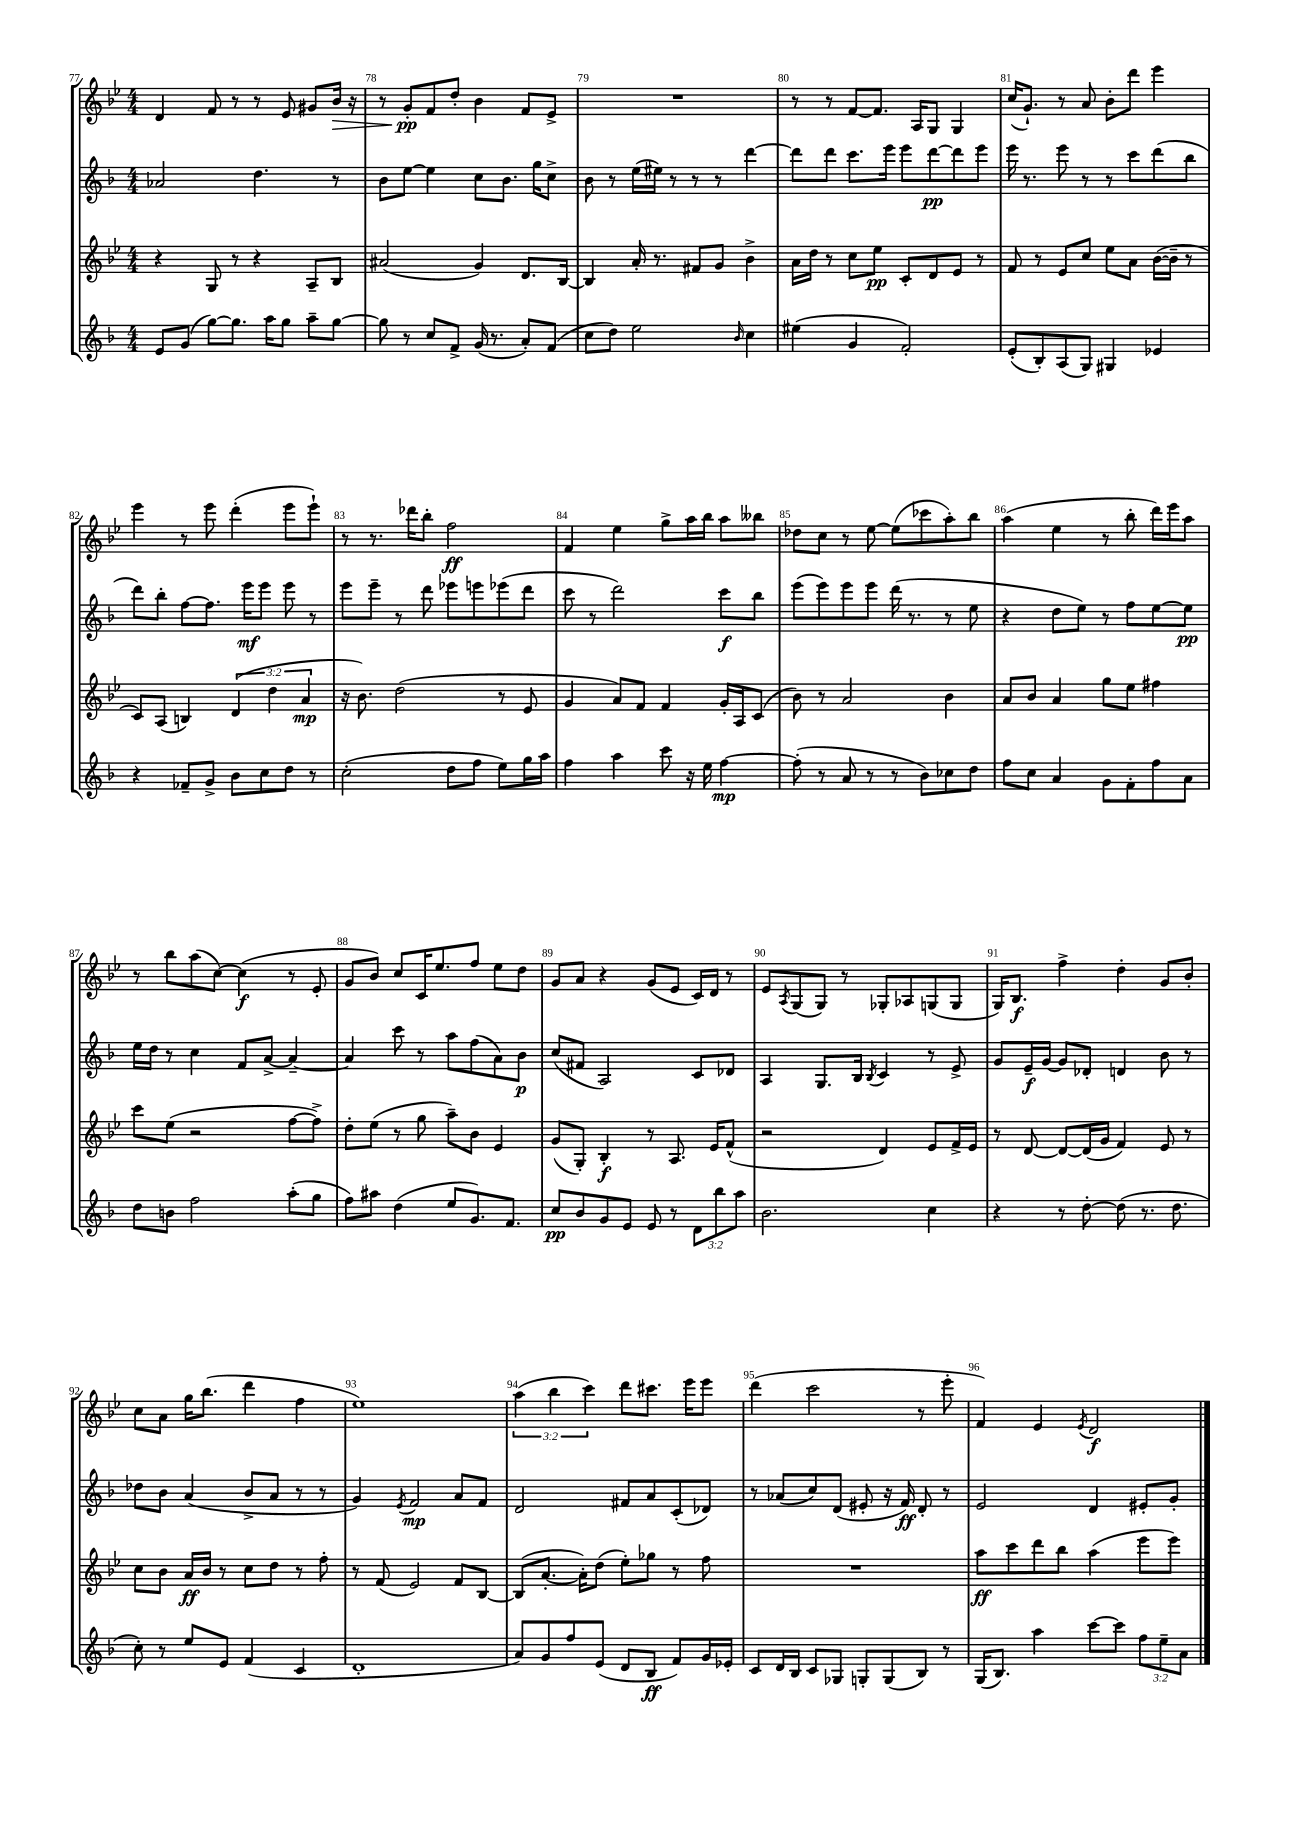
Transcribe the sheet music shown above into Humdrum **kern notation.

**kern	**kern	**kern	**kern
*staff4	*staff3	*staff2	*staff1
*clefG2	*clefG2	*clefG2	*clefG2
*k[b-]	*k[b-e-]	*k[b-]	*k[b-e-]
*M4/4	*M4/4	*M4/4	*M4/4
8e/L	4r	2a-/	4d/
(8g/J	.	.	.
[8gg\L)	8G/	.	8f/
8.gg\]J	8r	.	8r
.	4r	4.dd\	8r
16aa\LK	.	.	.
8gg\J	.	.	8e-/
8aa~\L	8A~/L	.	8g#/L
[8gg\J	8B-/J	8r	16b-/Jk
.	.	.	16r
=	=	=	=
8gg\]	(2a#/	8b-\L	8r
8r	.	[8ee\J	8g'/L
8cc/L	.	4ee\]	8f/
8f^/J	.	.	8dd'/J
(16g/	4g/)	8cc\L	4b-\
8.r	.	.	.
.	.	8.b-\J	.
8a'/L)	8.d/L	.	8f/L
.	.	16gg\LK	.
(8f/J	.	8cc^\J	8e-^/J
.	[16B-/Jk	.	.
=	=	=	=
8cc\L	4B-/]	8b-\	1r
8dd\J)	.	8r	.
2ee\	16a'/	(16ee\LL	.
.	8.r	16ee#\JJ)	.
.	.	8r	.
.	8f#/L	8r	.
.	8g/J	8r	.
16qqb-/	.	.	.
4cc\	4b-^\	[4ddd\	.
=	=	=	=
(4ee#\	16a\LL	8ddd\]L	8r
.	16dd\JJ	.	.
.	8r	8ddd\J	8r
4g/	8cc\L	8.ccc\L	[8f/L
.	8ee-\J	.	8.f/]J
.	.	16eee\Jk	.
2f'/)	8c'/L	8eee\L	.
.	.	.	16A/LK
.	8d/	[8ddd\	8G/J
.	8e-/J	8ddd\]	4G/
.	8r	8eee\J	.
=	=	=	=
(8e'/L	8f/	16eee\	(16cc/LK
.	.	8.r	8.g`/J)
8B-'/)	8r	.	.
(8A/	8e-/L	8eee\	8r
8G/J)	8cc/J	8r	8a/
4G#/	8ee-\L	8r	8b-'\L
.	8a\J	8ccc\L	8ddd\J
4e-/	([16b-\LL	(8ddd\	4eee-\
.	16b-~\]JJ	.	.
.	8r	8bb-\J	.
=	=	=	=
4r	8c/L)	8ddd\L)	4eee-\
.	(8A/J	8bb-'\J	.
8f-~/L	4B/)	[8ff\L	8r
8g^/J	.	8.ff\]J	8eee-\
8b-\L	(6d/	.	(4ddd'\
.	.	16eee\LK	.
8cc\	.	8eee\J	.
.	6dd\	.	.
8dd\J	.	8eee\	8eee-\L
.	6a/	.	.
8r	.	8r	8eee-`\J)
=	=	=	=
(2cc'\	16r	8eee\L	8r
.	8.b-\)	.	.
.	.	8eee~\J	8.r
.	(2dd\	8r	.
.	.	.	16ddd-\LK
.	.	8ddd\	8bb-'\J
8dd\L	.	8eee-\L	2ff\
8ff\J	.	8eee\	.
8ee\L)	8r	(8eee-\	.
16gg\L	8e-/	8ddd\J	.
16aa\JJ	.	.	.
=	=	=	=
4ff\	4g/	8ccc\	4f/
.	.	8r	.
4aa\	8a/L)	2ddd\)	4ee-\
.	8f/J	.	.
8ccc\	4f/	.	8gg^\L
16r	.	.	16aa\L
16ee\	.	.	16bb-\JJ
[4ff\	16g'/LL	8ccc\L	8aa\L
.	16A/J	.	.
.	(8c/J	8bb-\J	8bb--\J
=	=	=	=
(8ff'\]	8b-\)	(8eee\L	8dd-\L
8r	8r	8eee\)	8cc\J
8a/	2a/	8eee\	8r
8r	.	8eee\J	[8ee-\
8r	.	(16ddd\	(8ee-\]L
.	.	8.r	.
8b-\L)	.	.	8ccc-\
8cc-\	4b-\	8r	8aa'\)
8dd\J	.	8ee\	8bb-\J
=	=	=	=
8ff\L	8a/L	4r	(4aa\
8cc\J	8b-/J	.	.
4a/	4a/	8dd\L	4ee-\
.	.	8ee\J)	.
8g\L	8gg\L	8r	8r
8f'\	8ee-\J	8ff\L	8bb-'\
8ff\	4ff#\	[8ee\	16ddd\LL)
.	.	.	16eee-\J
8a\J	.	8ee\]J	8aa\J
=	=	=	=
8dd\L	8ccc\L	16ee\LL	8r
.	.	16dd\JJ	.
8b\J	(8ee-\J	8r	8bb-\L
2ff\	2r	4cc\	(8aa\
.	.	.	[8cc\J)
.	.	8f/L	(4cc\]
.	.	[8a^/J	.
(8aa'\L	[8ff\L	4a~/_	8r
8gg\J	8ff^\]J)	.	8e-'/
=	=	=	=
8ff\L)	8dd'\L	4a/]	8g/L
8aa#\J	(8ee-\J	.	8b-/J)
(4dd\	8r	8ccc\	8cc/L
.	8gg\	8r	16c/K
.	.	.	8.ee-/
8ee/L	8aa~\L)	8aa\L	.
8.g/)	8b-\J	(8ff\	8ff/J
.	4e-/	8a\)	8ee-\L
8.f/J	.	.	.
.	.	8b-\J	8dd\J
=	=	=	=
8cc/L	(8g/L	(8cc/L	8g/L
8b-/	8G'/J)	8f#/J	8a/J
8g/	4B-'/	2A/)	4r
8e/J	.	.	.
8e/	8r	.	(8g/L
8r	8.A/	.	8e-/J
12d\L	.	8c/L	16c/LL)
.	16e-/LK	.	16d/JJ
12bb-\	.	.	.
.	(8f^^/J	8d-/J	8r
12aa\J	.	.	.
=	=	=	=
2.b-\	2r	4A/	8e-/L
.	.	.	8qA/
.	.	.	(8G/
.	.	8.G/L	8G/J)
.	.	.	8r
.	.	16B-/Jk	.
.	.	8qB-/	.
.	4d/)	4c/	8G-'/L
.	.	.	8A-/
4cc\	8e-/L	8r	(8G/
.	16f^/L	8e^/	8G/J
.	16e-/JJ	.	.
=	=	=	=
4r	8r	8g/L	16G/LK)
.	.	.	8.B-/J
.	[8d/	16e~/L	.
.	.	[16g/JJ	.
8r	8d/_L	8g/]L	4ff^\
[8dd'\	(16d/]L	8d-'/J	.
.	16g/JJ	.	.
(8dd\]	4f/)	4d/	4dd'\
8.r	.	.	.
.	8e-/	8b-\	8g/L
8.dd\	.	.	.
.	8r	8r	8b-'/J
=	=	=	=
8cc'\)	8cc\L	8dd-\L	8cc\L
8r	8b-\J	8b-\J	8a\J
8ee/L	16a/LL	(4a/	16gg\LK
.	16b-/JJ	.	(8.bb-\J
8e/J	8r	.	.
(4f/	8cc\L	8b-^/L	4ddd\
.	8dd\J	8a/J	.
4c/	8r	8r	4ff\
.	8ff'\	8r	.
=	=	=	=
1d'	8r	4g/)	1ee-)
.	(8f/	.	.
.	.	8qe/	.
.	2e-/)	2f/	.
.	8f/L	8a/L	.
.	[8B-/J	8f/J	.
=	=	=	=
8a/L)	(8B-/]L	2d/	(6aa\
8g/	[8.a'/J	.	.
.	.	.	6bb-\
8ff/	.	.	.
.	16a'\]LK)	.	.
.	.	.	6ccc\)
(8e/J	(8dd\J	.	.
8d/L	8ee-'\L)	8f#/L	8ddd\L
8B-/J	8gg-\J	8a/	8.ccc#\J
8f/L)	8r	(8c'/	.
.	.	.	16eee-\LK
16g/L	8ff\	8d-/J)	8eee-\J
16e-'/JJ	.	.	.
=	=	=	=
8c/L	1r	8r	(4ddd\
16d/L	.	(8a-/L	.
16B-/JJ	.	.	.
8c/L	.	8cc/)	2ccc\
8G-/J	.	(8d/J	.
8G'/L	.	8e#'/	.
(8G/	.	16r	.
.	.	16f/)	.
8B-/J)	.	8d'/	8r
8r	.	8r	8eee-'\
=	=	=	=
(16G/LK	8aa\L	2e/	4f/)
8.B-/J)	.	.	.
.	8ccc\	.	.
4aa\	8ddd\	.	4e-/
.	8bb-\J	.	.
.	.	.	8qe-/
[8ccc\L	(4aa\	4d/	2d/
8ccc\]J	.	.	.
12ff\L	8eee-\L	8e#'/L	.
12ee~\	.	.	.
.	8eee-\J)	8g'/J	.
12a\J	.	.	.
==	==	==	==
*-	*-	*-	*-
